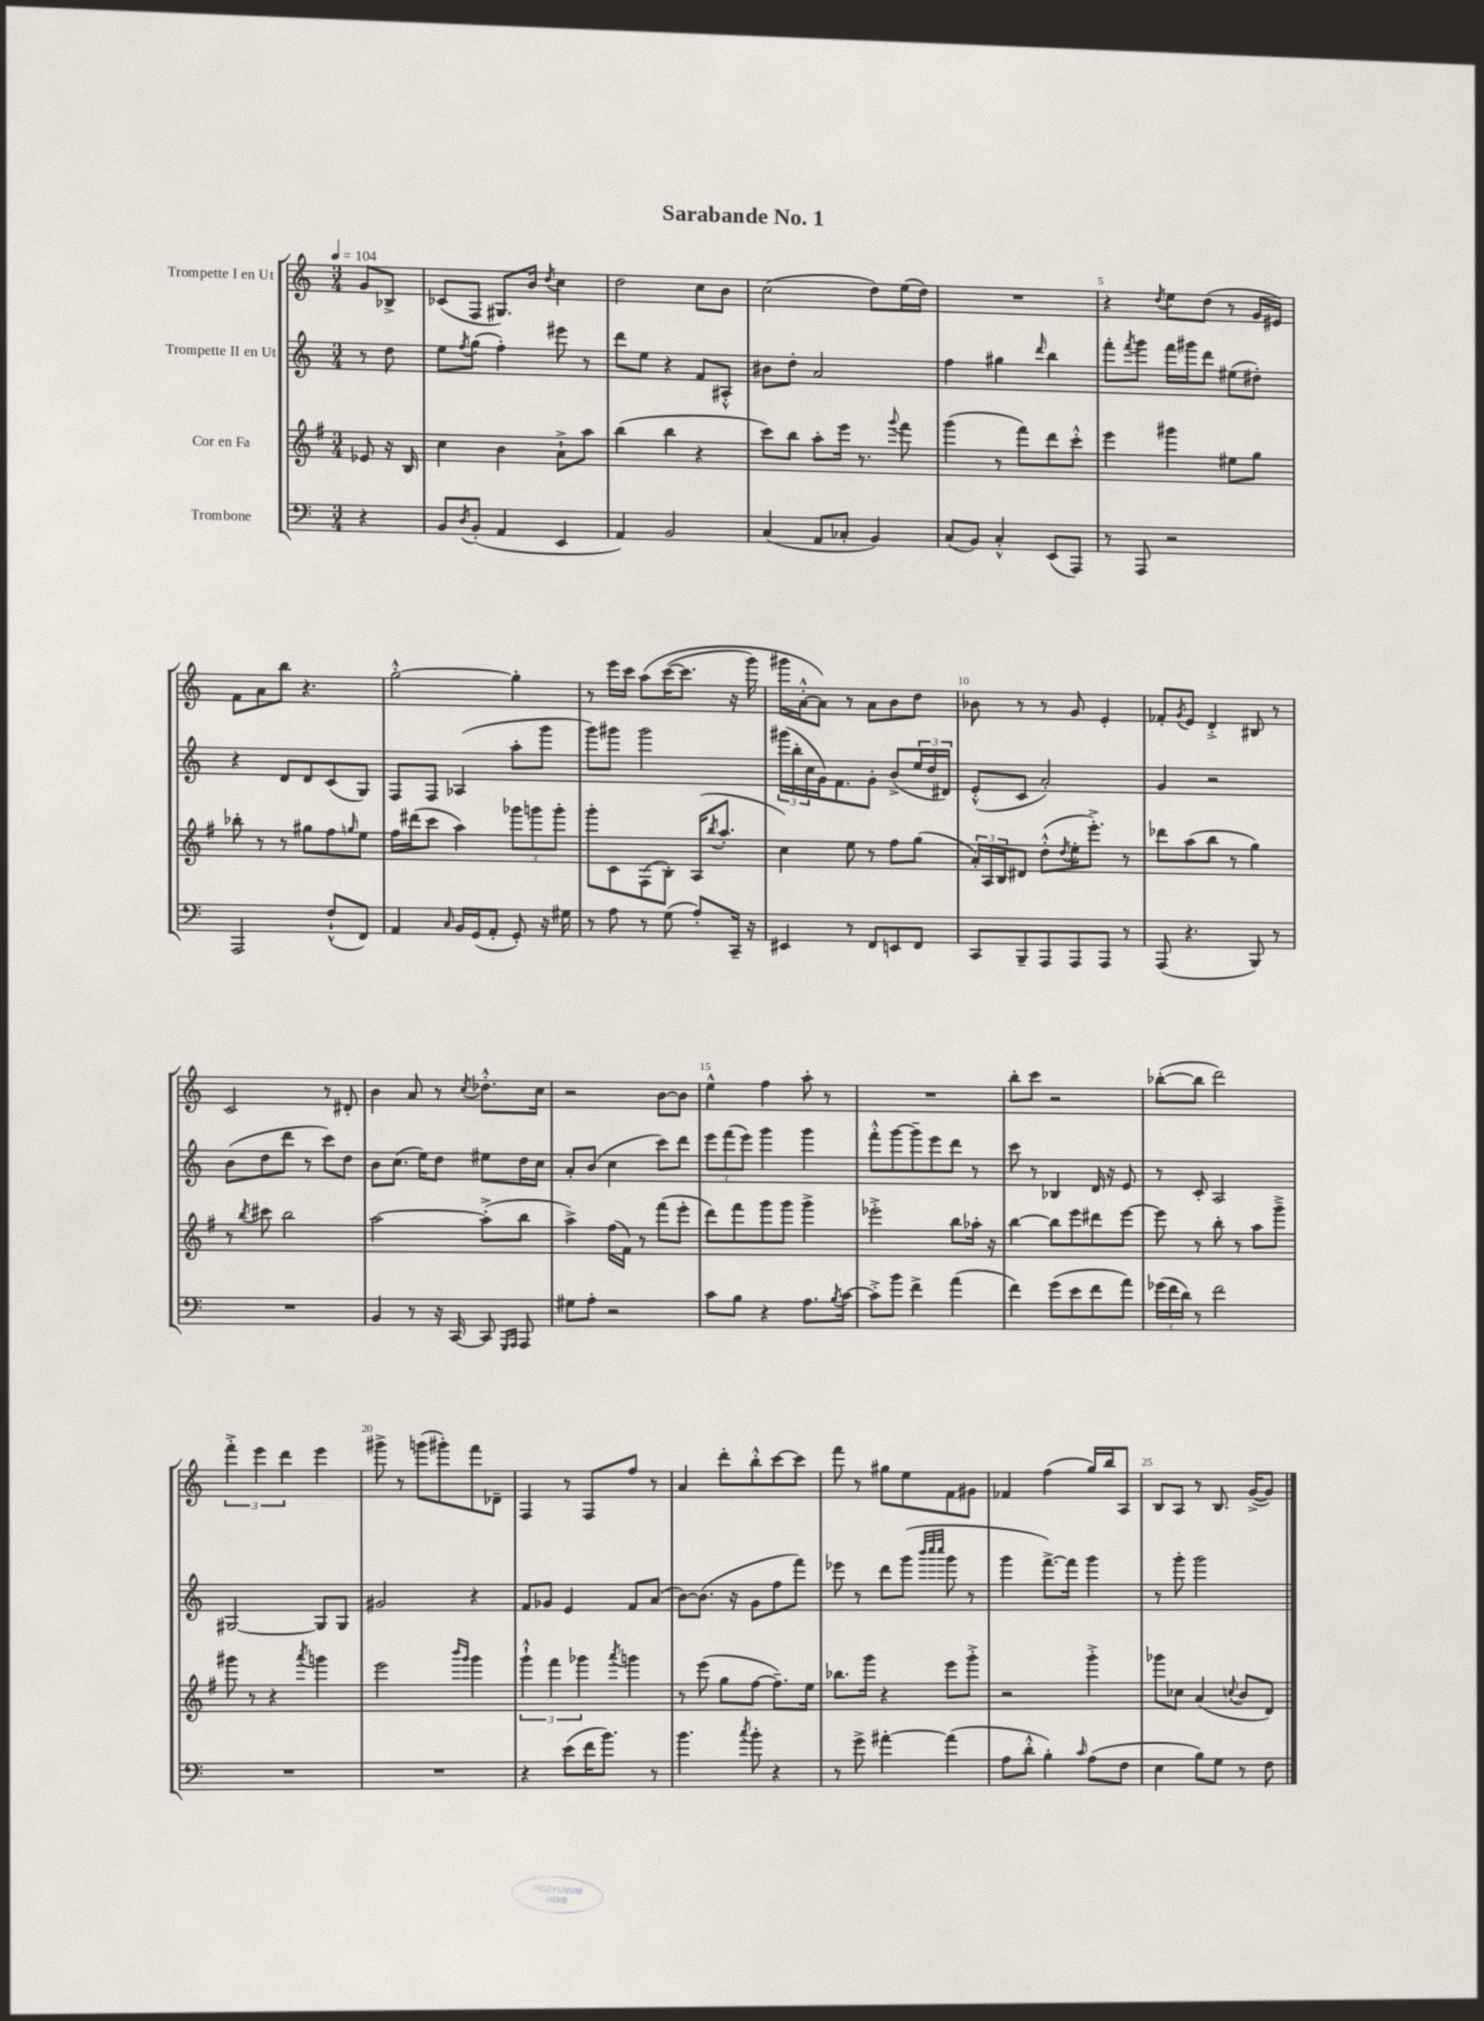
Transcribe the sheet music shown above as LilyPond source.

\header { title = "Sarabande No. 1" }
<<
\new StaffGroup <<
\new Staff = "s0" \with { instrumentName = "Trompette I en Ut" } {
    \clef treble \key c \major \numericTimeSignature \time 3/4 \partial 4 \tempo 4 = 104
    g'8 bes8-> |
    ces'8( f8 gis8.) b'16 \acciaccatura { d''8 } c''4 |
    d''2 c''8 b'8 |
    c''2( d''8) e''16( d''16) |
    R2. |
    r4 \acciaccatura { d''8 } e''8 d''8( r8 g'16 eis'16) |
    f'8 a'8 b''8 r4. |
    g''2~-.-^ g''4-. |
    r8 e'''16 c'''16 a''8\( c'''16~( c'''8. r16 g'''16) |
    gis'''16 a'16~-.-^ a'8\) r8 a'8 b'8 d''8 |
    bes'8 r8 r8 g'8 e'4-. |
    fes'8-. \acciaccatura { g'8 } e'8 d'4-.-> bis8 r8 |
    c'2 r8 dis'8-. |
    b'4 a'8 r8 \acciaccatura { c''8 } des''8.-.-^ c''16 |
    r2 b'8~ b'8 |
    e''4-^ f''4 a''8-. r8 |
    R2. |
    b''8-. c'''8 r2 |
    bes''8~-.( bes''8 d'''2) |
    \tuplet 3/2 { f'''4-.-> e'''4 d'''4 } e'''4 |
    gis'''8-> r8 g'''8( gis'''8-.) f'''8 des'8-- |
    f4 r8 f8 f''8 r8 |
    a'4 d'''8-. b''8-.-^ c'''8~ c'''8 |
    f'''8 r8 gis''8 e''8 f'8 gis'8 |
    fes'4 f''4( g''16) b''16 a8 |
    b8 a8 r8 b8. g'16~->( g'8) \bar "|." |
}
\new Staff = "s1" \with { instrumentName = "Trompette II en Ut" } {
    \clef treble \key c \major \numericTimeSignature \time 3/4 \partial 4
    r8 d''8 |
    e''8 \acciaccatura { f''8 } g''8( f''4-.) eis'''8 r8 |
    d'''8 e''8 r4 f'8 ais8-.-^ |
    bis'8 d''8-. a'2 |
    f''4 gis''4 \grace { d'''16 } b''4 |
    f'''8-. \acciaccatura { f'''8 } g'''8 f'''16 gis'''16 d'''8 eis''8( dis''8-.) |
    r4 d'8 d'8 c'8( g8) |
    f8 f8 aes4( a''8-. g'''8 |
    g'''8) gis'''8 gis'''2 |
    \tuplet 3/2 { gis'''16( b''16-. c''16 } g'16) f'8. g'8-. b'8->( \tuplet 3/2 { e''16 d''16 dis'16) } |
    e'8-.-^( c'8 a'2-.) |
    g'4 r2 |
    b'8( d''8 d'''8 r8 c'''8) d''8 |
    b'8 c''8.( e''16) d''8 eis''8 d''16 c''16 |
    a'8-. b'8( c''4 c'''8) d'''8 |
    \tuplet 3/2 { e'''8 f'''8( e'''8) } g'''4 g'''4 |
    f'''8-.-^ g'''8~ g'''8-- e'''8 d'''8 r8 |
    c'''8 r8 bes4 d'16 r16 e'8 |
    r8 c'8-. a2 |
    gis2~ gis8 gis8 |
    gis'2 r4 |
    f'8 ges'8 e'4 f'8 a'8( |
    b'8~) b'8.( r16 g'8 f''8 f'''8) |
    ees'''8 r8 d'''8 g'''8( \grace { b'''32 c''''32 c''''32 } g'''8 r8 |
    g'''4 f'''8.~->) f'''16 g'''4 |
    r8 g'''8-. g'''2 \bar "|." |
}
\new Staff = "s2" \with { instrumentName = "Cor en Fa" } {
    \clef treble \key g \major \numericTimeSignature \time 3/4 \partial 4
    ees'8 r16 b16 |
    c''4 b'4 a'8-!-> a''8 |
    b''4( b''4 r4 |
    c'''8) b''8 a''8-. e'''16 r8. \appoggiatura { g'''8 } fis'''8 |
    g'''4( r8 fis'''8) d'''8 c'''8-.-^ |
    e'''4 gis'''4 eis''8 g''8 |
    bes''8-. r8 r8 gis''8 fis''8 \grace { g''16 } e''8 |
    fis''16 dis'''16( c'''8 a''4) \tuplet 3/2 { ges'''8 g'''8 g'''8-. } |
    g'''8-. c'8 fis8( b8-.) a16( \acciaccatura { b''8 } a''8.-. |
    c''4) e''8 r8 fis''8 g''8( |
    \tuplet 3/2 { a'16-.) a16 b16 } dis'8 d''8-.-^( \acciaccatura { d''8 } e''16-. e'''8.-.->) r8 |
    des'''8 a''8( b''8 r8 g''4) |
    r8 \acciaccatura { b''8 } cis'''8 b''2 |
    a''2~ a''8-.->( b''8 |
    a''4->) fis''16( fis'16) r8 fis'''8( e'''8-. |
    d'''8) fis'''8 g'''8 g'''8 g'''4-> |
    ees'''2-.-> b''8 aes''16-. r16 |
    b''4~ b''8 e'''8 dis'''8 e'''8~ |
    e'''8 r8 b''8-. r8 a''8 g'''8---> |
    gis'''8 r8 r4 \acciaccatura { a'''8 } g'''4 |
    e'''2 \grace { b'''16 g'''16 } g'''4 |
    \tuplet 3/2 { g'''4-!-^ fis'''4 ges'''4 } \acciaccatura { a'''8 } g'''4 |
    r8 e'''8( g''8 fis''8~ fis''8.--) e''16 |
    bes''8. g'''16 r4 e'''8 g'''8-.-> |
    r2 g'''4-.-> |
    ges'''8 ces''8 a'4( \appoggiatura { c''8 } b'8 d'8) \bar "|." |
}
\new Staff = "s3" \with { instrumentName = "Trombone" } {
    \clef bass \key c \major \numericTimeSignature \time 3/4 \partial 4
    r4 |
    b,8 \acciaccatura { d8 } b,8-.( a,4 e,4 |
    a,4) b,2 |
    c4( a,8 ces8-. b,4) |
    c8( b,8) c4-.-^ e,8( a,,8) |
    r8 a,,8 r2 |
    a,,2 f8-!-^( f,8) |
    a,4 \grace { c16 } b,16 g,16( a,8-. g,8-.) r16 gis16 |
    r8 a8 r8 g8( a8-.) c,16-- r16 |
    eis,4 r8 f,8 e,8 f,8 |
    c,8 b,,8-- a,,8 a,,8 a,,8 r8 |
    a,,8( r4. b,,8) r8 |
    R2. |
    b,4 r8 r16 c,16~ c,8 \grace { g,,16 a,,16 } a,,8 |
    gis8 a8-. r2 |
    c'8 b8 r4 a8. \acciaccatura { b8 } c'16~ |
    c'8-.-> b'8 f'4-> a'4( |
    f'4) g'8( e'8 f'8 a'8) |
    \tuplet 3/2 { ges'16( f'16 d'16) } r8 f'2 |
    R2. |
    R2. |
    r4 e'8( f'16 b'8.) r8 |
    b'4. \acciaccatura { c''8 } b'8-. r4 |
    r8 g'8-> ais'4~-. ais'4( |
    a8 d'8-.-^ b4-.) \grace { c'16 } a8( f8 |
    e4 b8) g8 r8 f8 \bar "|." |
}
>>
>>
\layout { \context { \Score \override BarNumber.break-visibility = ##(#f #t #t) barNumberVisibility = #(every-nth-bar-number-visible 5) } }
